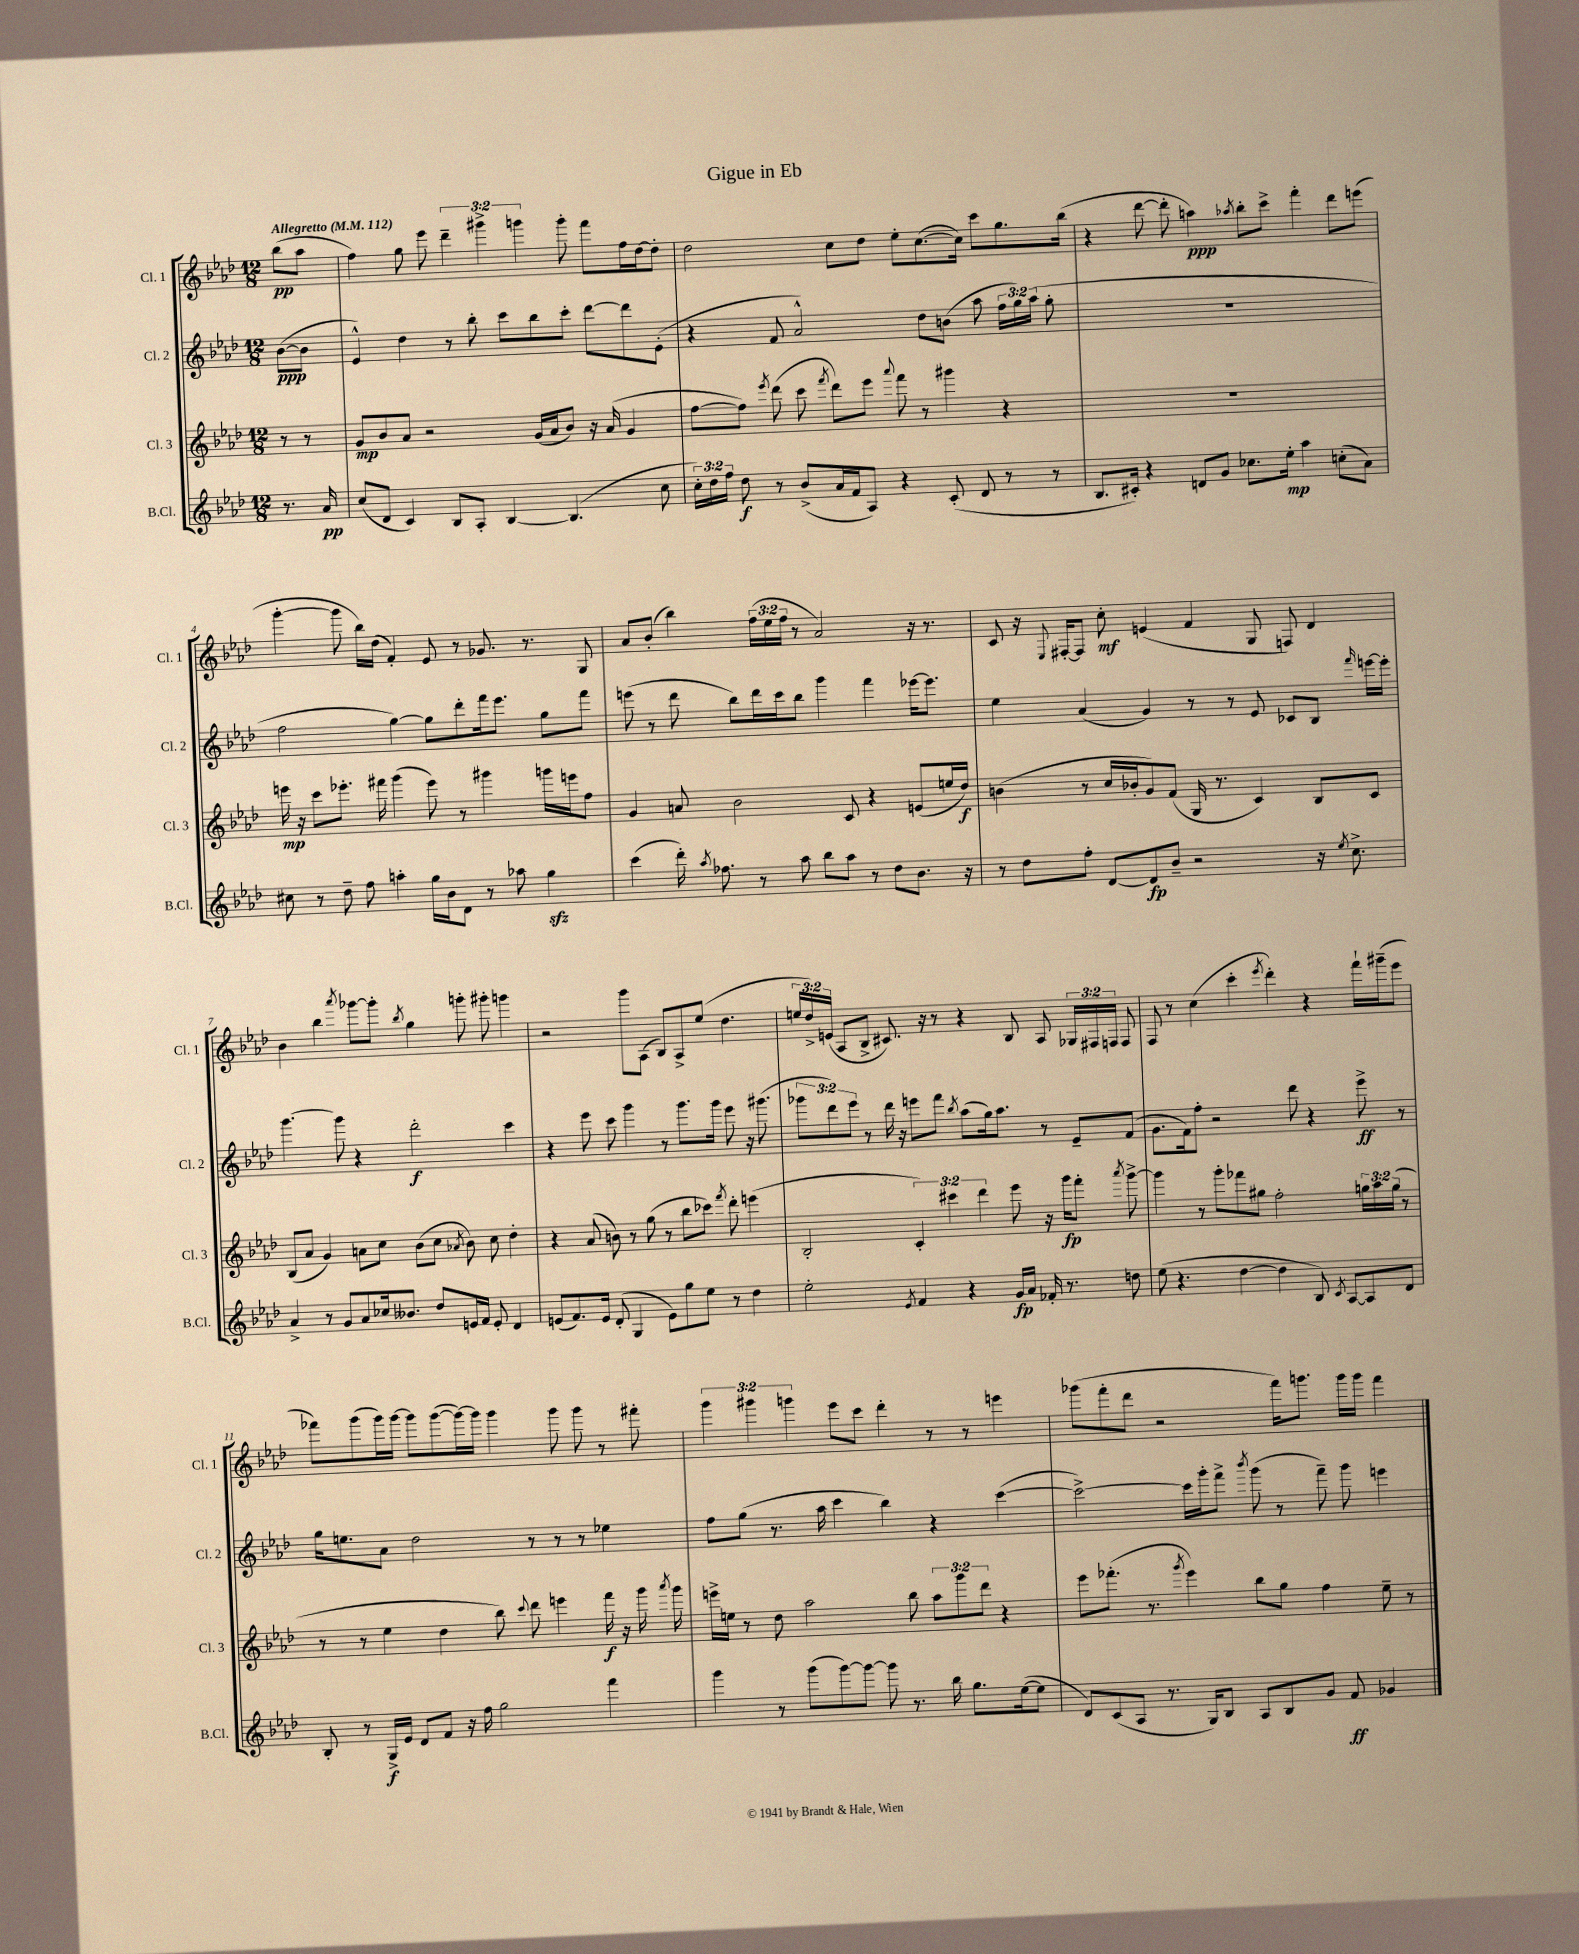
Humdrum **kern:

**kern	**kern	**kern	**kern
*staff4	*staff3	*staff2	*staff1
*clefG2	*clefG2	*clefG2	*clefG2
*k[b-e-a-d-]	*k[b-e-a-d-]	*k[b-e-a-d-]	*k[b-e-a-d-]
*M12/8	*M12/8	*M12/8	*M12/8
*MM112	*MM112	*MM112	*MM112
8.r	8r	([8b-\L	(8bb-\L
.	8r	8b-\]J	8aa-\J
16a-/	.	.	.
=	=	=	=
(8cc/L	8g/L	4e-^^/)	4ff\)
8d-/J	8b-/	.	.
4c/)	8a-/J	4dd-\	8gg\
.	2r	.	8eee-\
8B-/L	.	8r	6ddd-~\
8A-'/J	.	8bb-'\	.
.	.	.	6ggg#^\
[4B-/	.	8ccc\L	.
.	.	.	6ggg\
.	(16g/LL	8bb-\	.
.	16a-/J	.	.
(4.B-/]	8b-/J)	8ccc'\J	8ggg'\
.	16r	[8ddd-\L	8fff\L
.	(16a-/	.	.
.	4g/	8ddd-\]	16ff\L
.	.	.	[16dd-\J
8cc\	.	(8e-'\J	8dd-'\]J
=	=	=	=
24cc'\LL)	[8ff\L	4r	2dd-\
24dd-\	.	.	.
24ff\JJ	.	.	.
8dd-\	8ff\]J)	.	.
.	8qeee-/	.	.
8r	(8ddd-\	8f/	.
(8b-^/L	8ccc\	2a-^^/)	.
.	8qfff/	.	.
16a-/L	8ddd-\L)	.	8cc\L
16f/J	.	.	.
8A-/J)	8eee-\J	.	8dd-\J
.	8qqaaa-/	.	.
4r	8fff\	.	8ee-'\L
.	8r	8dd-\L	([8.cc\
(8c'/	4ggg#\	(8b\J	.
.	.	.	16cc\]Jk)
8d-/	.	8aa-\	8ccc\L
8r	4r	24ff\LL	8.gg\
.	.	24gg\)	.
.	.	(24aa-\JJ	.
8r	.	8gg'\	.
.	.	.	(16bb-\Jk
=	=	=	=
8.B-/L	1.r	1.r	4r
16c#'/Jk)	.	.	.
4r	.	.	[8ddd-\
.	.	.	8ddd-'\]
8d/L	.	.	4aa\)
8g/J	.	.	.
.	.	.	8qaa-/
8.cc-\L	.	.	8bb-'\L
.	.	.	8ccc^\J
16ee-'\Jk	.	.	.
4aa-\	.	.	4fff'\
(8cc'\L	.	.	8ddd-\L
8a-\J)	.	.	(8eee\J
=	=	=	=
8cc#\	16eee\	2ff\	[4ggg'\
.	16r	.	.
8r	8ccc\L	.	.
8dd-~\	8.eee-'\J	.	8ggg\]
8ff\	.	.	16bb-\LL)
.	16fff#\	.	(16dd-\JJ
4aa'\	(4ggg\	[4gg\)	4f'/)
16gg\LL	8eee-\)	8gg\]L	8e-/
16b-\J	.	.	.
8d-\J	8r	8ddd-'\	8r
8r	4ggg#\	16fff\k	8.g-/
.	.	8.eee-\J	.
8aa-\	.	.	.
.	.	.	8.r
4gg\	16ggg\LL	8gg\L	.
.	16eee\J	.	.
.	8ff\J	8fff\J	8G/
=	=	=	=
(4ccc\	4g/	(8eee\	8a-/L
.	.	8r	(8b-'/J
16ddd-'\)	8a/	8ddd-\	4bb-\)
8qaa-/	.	.	.
8.ff-\	.	.	.
.	2b-\	8bb-\L)	.
8r	.	16ddd-\L	(24ff\LL
.	.	.	24ee-\
.	.	16ccc\J	.
.	.	.	24ff\JJ
8aa-\	.	8bb-\J	8r
8bb-\L	.	4ggg\	2a-/)
8aa-\J	8c/	.	.
8r	4r	4fff\	.
8dd-\L	.	.	.
8.b-\J	(8e/L	[16eee-\LK	16r
.	.	8.eee-\]J	8.r
.	16ee/L	.	.
16r	16dd-/JJ)	.	.
=	=	=	=
8r	(4b\	4ee-\	8c/
8dd-\L	.	.	16r
.	.	.	8qqE-/
.	.	.	[16F#'/LK
8ff'\J	8r	(4a-/	8F#/]J
[8d-/L	16cc/LL	.	8cc'\
.	16b-'/J	.	.
8d-/]	8g/)	4g/)	(4e/
8b-~/J	(8f/J	.	.
2r	16G/	8r	4f/
.	8.r	.	.
.	.	8r	.
.	4c/)	8e-/	8G/
.	.	8c-/L	8F/)
16r	8B-/L	8B-/J	4d-/
8qee-/	.	.	.
8.cc^\	.	.	.
.	.	16qqfff/	.
.	8c/J	[16eee\LL	.
.	.	16eee'\]JJ	.
=	=	=	=
4a-^/	(8B-/L	[4.ggg\	4b-\
.	8a-/J	.	.
8r	4g/)	.	4bb-\
8g/L	.	8ggg\]	.
.	.	.	8qaaa-/
8a-/	8a\L	4r	[8ggg-\L
16cc-/k	8cc\J	.	8ggg-'\]J
8.b--/J	.	.	.
.	.	.	8qbb-/
.	(8b-\L	2ddd-'\	4gg\
8dd-/L	8cc\J	.	.
.	8qa-/	.	.
16e/L	8b-\)	.	8ggg'\
16f/JJ	.	.	.
8e'/	8cc\	.	8ggg#'\
4d-/	4dd-'\	4ccc\	4ggg\
=	=	=	=
(8e/L	4r	4r	2r
8.f/)	.	.	.
.	(8a-/	8eee-\	.
16e/Jk	.	.	.
(8d-'/	8b\)	8ccc\	.
4G/	8r	4ggg\	8ggg\L
.	(8gg\	.	(8A-\J
8e\L)	8r	8r	8B-/L)
8gg\	8bb-\L	8.ggg\L	8A-^/
8ee-\J	8ccc-\J)	.	(8ee-/J
.	.	16ggg\Jk	.
.	8qfff/	.	.
8r	8ddd-'\	8eee-\	4.dd-\
4dd-\	(4eee\	16r	.
.	.	(8.ggg#\	.
=	=	=	=
2ee-'\	2B-'/	12ggg-\L	24ee/LL
.	.	.	24dd-^/)
.	.	12ddd-\)	(24e/JJ
.	.	.	8A-/L
.	.	12eee-\J	.
.	.	8r	8B-^/J
.	.	16ddd-\	8.c#/)
.	.	16r	.
8qe-/	.	.	.
4f/	6c'/)	8eee\L	.
.	.	.	16r
.	.	8fff\J	8r
.	6ccc#\	.	.
.	.	8qbb-/	.
4r	.	(8aa-\L	4r
.	6ddd-\	.	.
.	.	16gg\k)	.
.	.	8.aa-\J	.
16g/LL	8eee-\	.	8B-/
16a-/JJ	.	.	.
16f-'/	16r	8r	8A-/
8.r	16ggg\LK	.	.
.	8fff'\J	8e-~/L	24G-/LL
.	.	.	24F#/
.	.	.	24F/JJ
.	8qaaa-/	.	.
8dd\	[8ggg^\	(8f/J	8F/
=	=	=	=
(8ee-\	4ggg\]	8.g\L	8F/
4.r	.	.	8r
.	.	16f\k)	.
.	8r	8ff'\J	(4cc\
.	8ggg'\L	2r	.
[4dd-\	8fff-\	.	4ccc'\
.	8gg#\J	.	.
.	.	.	8qeee-/
4dd-\]	2ff'\	.	4ddd-'\)
.	.	8ddd-\	.
8B-/)	.	4r	4r
8qc/	.	.	.
[8A-/L	.	.	.
8A-/]	24gg\LL	8eee-^\	16fff`\LL
.	24aa-\	.	.
.	.	.	(16ggg#~\J
.	(24gg\JJ	.	.
8d-/J	8r	8r	8eee-\J
=	=	=	=
8B-'/	8r	16gg\LK	8fff-\L)
.	.	8.ee\	.
8r	8r	.	(8ggg\
16G^/LL	4ee-\	8a-\J	16ggg\L)
16e-/JJ	.	.	[16ggg\JJ
8d-/L	.	2dd-\	8ggg\]L
8f/J	4dd-\	.	([8ggg\
16r	.	.	16ggg\_L)
16ff\	.	.	16ggg\]JJ
2gg\	8bb-\)	.	4ggg\
.	8qqccc/	.	.
.	8ddd-\	8r	.
.	4eee\	8r	8ggg\
.	.	8r	8ggg\
4fff\	16fff\	4ee-\	8r
.	16r	.	.
.	16ggg\	.	8fff#'\
.	8qaaa-/	.	.
.	16ggg\	.	.
=	=	=	=
4ggg\	16eee^\LL	8ff\L	6ggg\
.	16ee\JJ	.	.
.	8r	(8gg\J	.
.	.	.	6ggg#\
8r	8dd-\	8.r	.
.	.	.	6ggg\
(8ggg\L	2aa-\	.	.
.	.	16aa-\	.
[8ggg\)	.	4ccc\	8eee-\L
8ggg\_J	.	.	8ccc\J
8ggg\]	.	4bb-\)	4ddd-'\
8.r	8bb-\	.	.
.	12aa-\L	4r	8r
16bb-\	.	.	.
.	12ggg\	.	.
8.gg\L	.	.	8r
.	12ddd-\J	.	.
.	4r	([4ccc\	4eee\
([16ee-\k	.	.	.
8ee-\]J	.	.	.
=	=	=	=
8d-/L)	8eee-\L	2ccc^\_)	(8ggg-\L
(8c/	(8.fff-'\J	.	8fff'\
8A-/J	.	.	8ddd-\J
.	8.r	.	.
8.r	.	.	2r
.	8qggg/	.	.
.	4eee-\)	16ccc\]LL	.
16G/LK)	.	16ggg'\J	.
8B-/J	.	8fff^\J	.
.	.	8qbbb-/	.
8A-/L	8bb-\L	(8ggg\	.
8B-/	8gg\J	8r	16fff\LK)
.	.	.	8.ggg\J
8g/J	4ff\	8fff~\)	.
8f/	.	8ggg\	16ggg\LL
.	.	.	16ggg\JJ
4g-/	8ee-~\	4eee\	4fff\
.	8r	.	.
==	==	==	==
*-	*-	*-	*-
